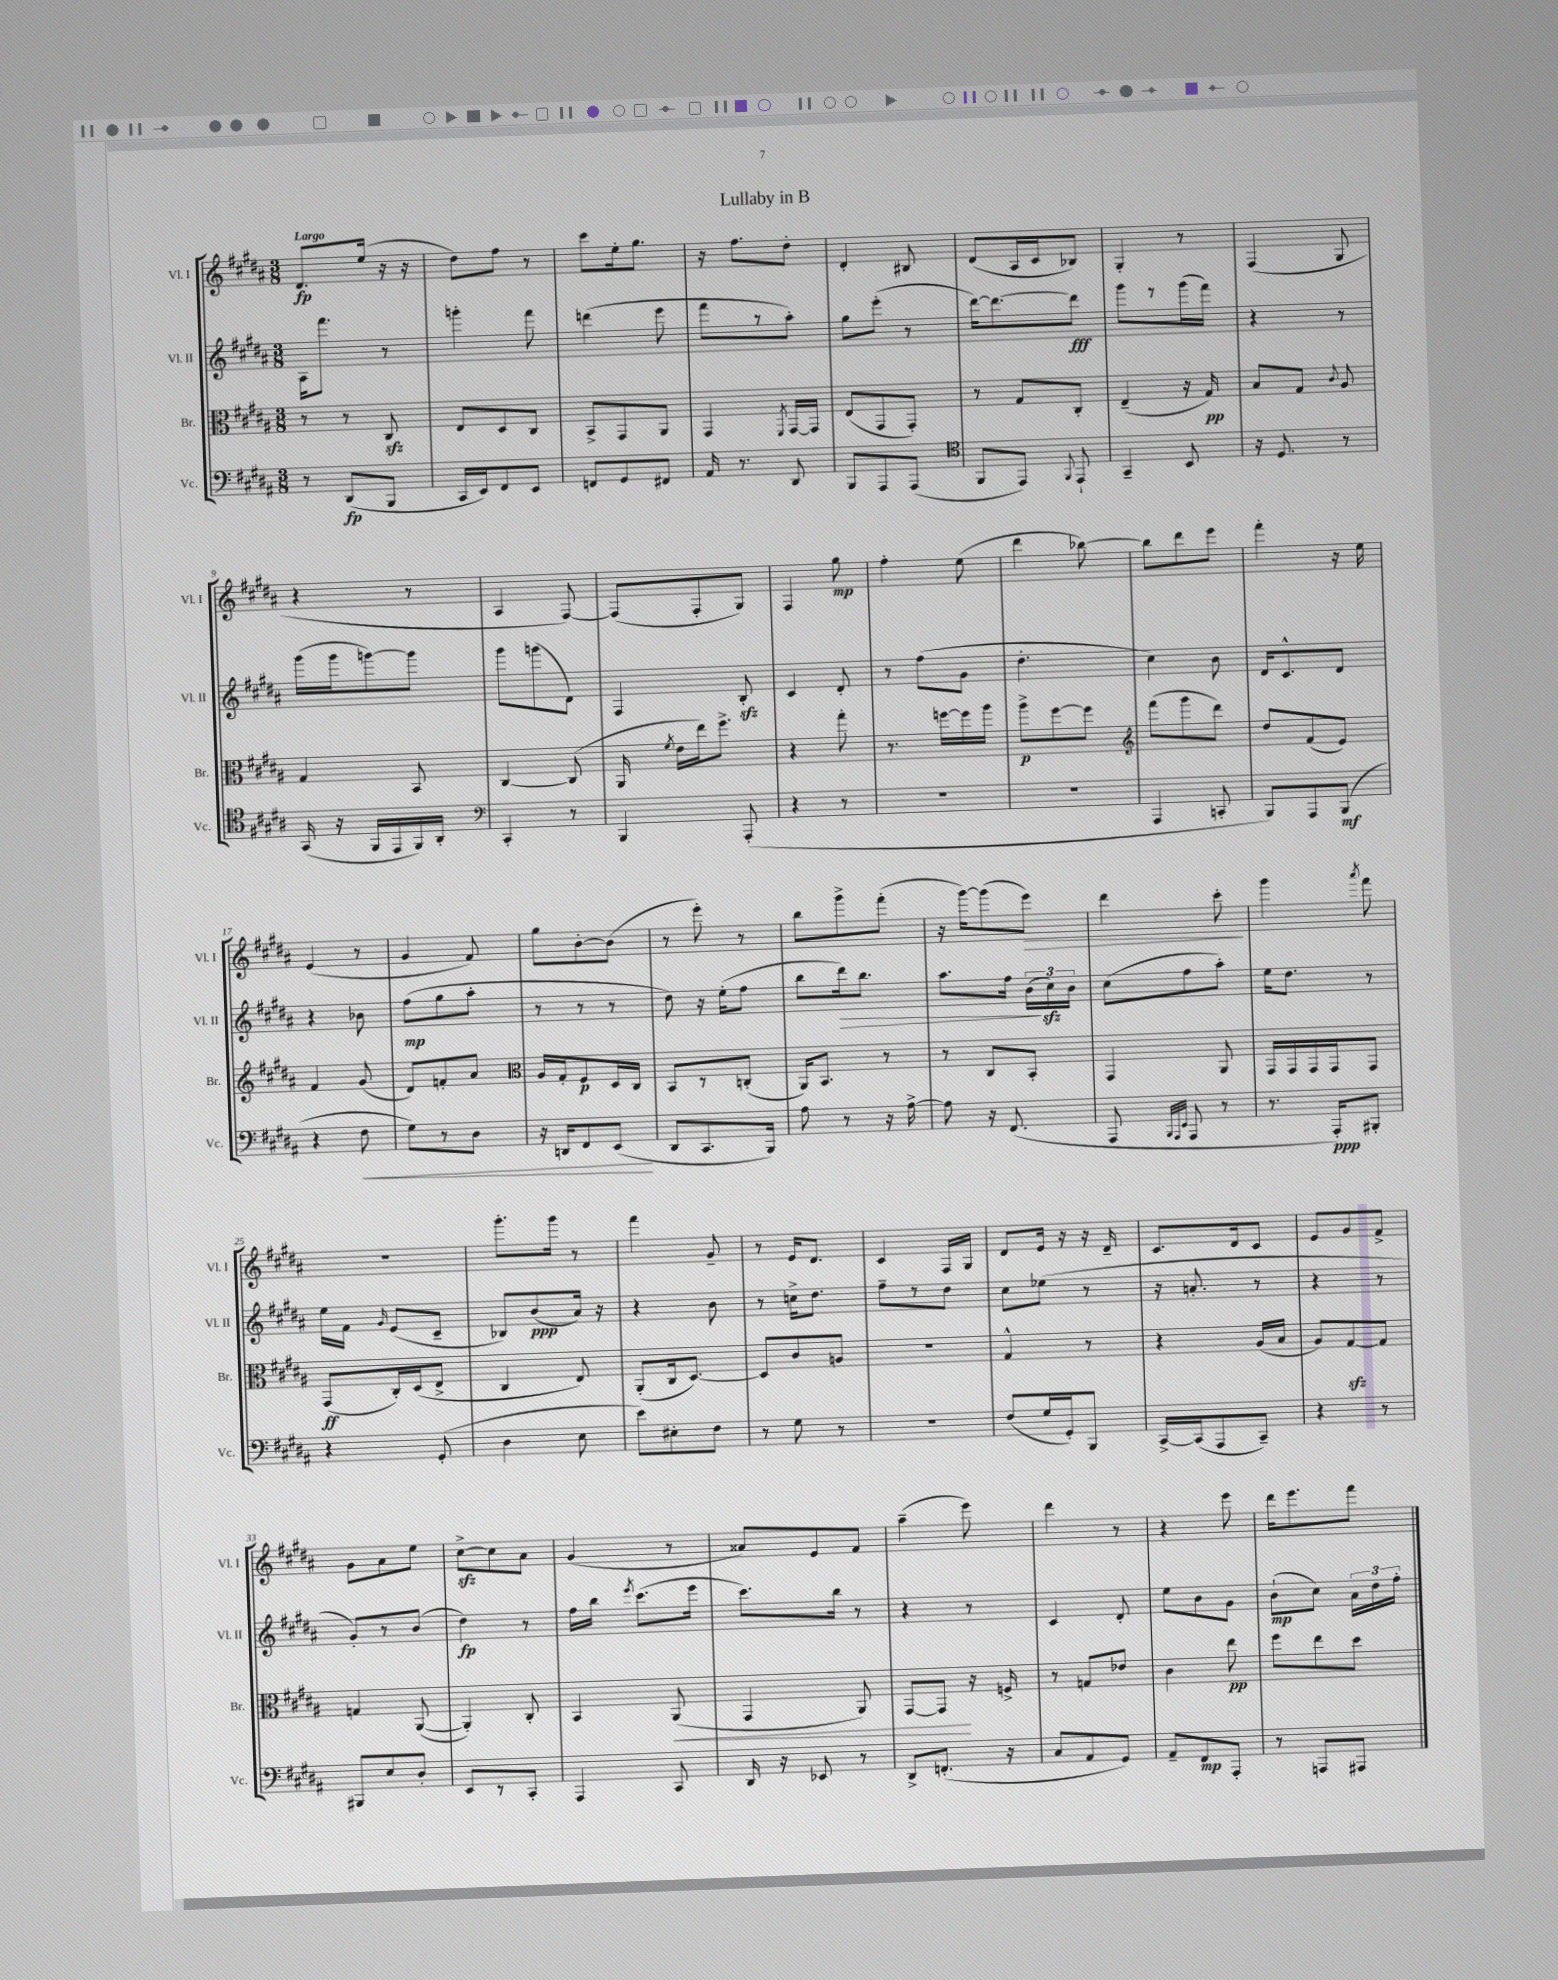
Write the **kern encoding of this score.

**kern	**kern	**kern	**kern
*staff4	*staff3	*staff2	*staff1
*clefF4	*clefC3	*clefG2	*clefG2
*k[f#c#g#d#a#]	*k[f#c#g#d#a#]	*k[f#c#g#d#a#]	*k[f#c#g#d#a#]
*M3/8	*M3/8	*M3/8	*M3/8
8r	8r	16A#\LK	8.d#/L
.	.	8.fff#\J	.
(8DD#/L	8r	.	.
.	.	.	(16ee/Jk
8BBB/J	8C#/	8r	16r
.	.	.	16r
=	=	=	=
16CC#/LL	8E/L	4ggg'\	8dd#\L)
16EE/J)	.	.	.
8FF#/	8D#/	.	8ff#\J
8EE/J	8C#/J	8fff#\	8r
=	=	=	=
8FF/L	8BB^/L	(4ddd\	8ccc#\L
8GG#/	8GG#/	.	16ee'\k
.	.	.	8.gg#\J
8FF#/J	8AA#/J	8eee\	.
=	=	=	=
16AA#/	4GG#/	8fff#\L	16r
8.r	.	.	8.ff#\L
.	.	8r	.
.	8qFF#/	.	.
8DD#/	[16GG#/LL	8aa#'\J)	8dd#'\J
.	16GG#/]JJ	.	.
=	=	=	=
8BBB/L	(8E/L	8gg#\L	4d#'/
8AAA#/	8GG#/	(8eee'\J	.
(8AAA#/J	8GG#'/J)	8r	8B#/
=	=	=	=
*clefC4	*	*	*
8FF#/L	8r	[16ddd#\LK)	(8d#/L
.	.	8.ddd#\_	.
8EE/J)	8G#/L	.	16A#/L
.	.	.	16c#/J
8qqFF#/	.	.	.
8EE`/	8C#'/J	8ddd#\]J	8B-/J)
=	=	=	=
4GG#~/	(4E~/	8ggg#\L	4G#'/
.	.	8r	.
8BB/	16r	(16ggg#\L	8r
.	16G#/)	16fff#\JJ)	.
=	=	=	=
16r	8B/L	4r	(4F#/
8.D#/	.	.	.
.	8G#/J	.	.
.	8qqc#/	.	.
8r	8A#/	8r	8G#/
=	=	=	=
(16GG#/	4G#/	(16ggg#\LL	4r
16r	.	16ggg#\J	.
16FF#/LL	.	[8ggg\)	.
16EE/	.	.	.
16FF#/)	8BB/	8ggg\]J	8r
16AA#'/JJ	.	.	.
=	=	=	=
*clefF4	*	*	*
4CC#'/	[4C#/	8ggg#\L	4A#/
.	.	(8ggg\	.
8r	(8C#/]	8d#\J)	[8F#/)
=	=	=	=
4BBB/	16AA#/	4F#/	(8F#/]L
.	8qf#/	.	.
.	16e\LL	.	.
.	16ee\J)	.	8F#'/
.	8.ff#^\J	.	.
(8AAA#'/	.	8B'/	8G#/J)
=	=	=	=
4r	4r	4c#/	4F#/
8r	8gg#'\	8d#'/	8gg#\
=	=	=	=
4.r	8.r	8r	4ff#'\
.	.	(8ff#\L	.
.	[16ff\LL	.	.
.	16ff\]	8g#\J	(8ee\
.	16aa#\JJ	.	.
=	=	=	=
4.r	8aa#^\L	4.dd#'\	4ddd#\
.	[8ff#\	.	.
.	8ff#\]J	.	[8bb-\)
=	=	=	=
*	*clefG2	*	*
4AAA#/	(8fff#\L	4cc#\)	8bb-\]L
.	8ggg#\	.	8ddd#\
8CC'/	8ddd#\J)	8b\	8eee\J
=	=	=	=
8BBB/L)	8dd#/L	16d#/LK	4fff#'\
.	.	8.c#^^/	.
8AAA#/	(8f#/	.	.
(8BBB/J	8e/J)	8d#/J	16r
.	.	.	16ee\
=	=	=	=
4r	4f#/	4r	(4e/
8F#\	(8g#/	8b-\	8r
=	=	=	=
8G#\L)	8d#/L)	(8ff#\L	4g#/
8r	8f'/	8gg#\	.
8D#\J	8a#/J	8aa#'\J	8f#/)
=	=	=	=
*	*clefC3	*	*
16r	16A#/LL	8r	8gg#\L
16DD/LK	16G#'/J	.	.
8FF#/	8F#/	8r	[8b'\
(8EE/J	16D#/L	8r	(8b\]J
.	16C#/JJ	.	.
=	=	=	=
8DD#/L	8BB/L	8dd#\)	8r
8.CC#/	8r	16r	8eee'\)
.	.	(16ee'\LK	.
.	(8C'/J	8ff#\J	8r
16BBB/Jk)	.	.	.
=	=	=	=
8A#\	16AA#/LK)	8bb\L	8bb\L
.	8.BB/J	.	.
8r	.	16ddd#\k)	8ggg#^\
.	.	8.bb\J	.
16r	8r	.	(8fff#'\J
[16A#^\	.	.	.
=	=	=	=
8A#\]	8r	8.aa#\L	16r
.	.	.	[16ggg#\LK)
16r	8C#/L	.	(8ggg#\]
(8.FF#/	.	16ff#\Jk	.
.	8BB'/J	(24b\LL	8eee\J)
.	.	24cc#\)	.
.	.	24b\JJ	.
=	=	=	=
8AAA#/	4GG#/	(8cc#\L	4ddd#\
32qqBBB/LLL	.	.	.
32qqAAA#/	.	.	.
32qqEE/JJJ	.	.	.
8AAA#/	.	8ff#\	.
8r	8AA#/	8aa#'\J)	8ccc#'\
=	=	=	=
8.r	16GG#/LL	16ee\LK	4ggg#\
.	16GG#/	8.dd#\J	.
.	16GG#/	.	.
16AAA#'/LK)	16GG#/J	.	.
.	.	.	8qaaa#/
8BBB#'/J	8GG#/J	8r	8fff#\
=	=	=	=
4r	(8GG#/L	16ee\LL	4.r
.	.	16f#\JJ	.
.	.	16qqg#/	.
.	16C#'/L)	(8e/L	.
.	(16D#/J	.	.
(8GG#'/	8E^/J	8c#~/J	.
=	=	=	=
4D#\	4C#/	8B-/L)	8.ggg#'\L
.	.	(8b/	.
.	.	.	16ggg#\Jk
8E\	8E/)	16a#/Jk)	8r
.	.	16r	.
=	=	=	=
8e\L)	(8AA#'/L	4r	4fff#\
8E#'\	16C#/k	.	.
.	[8.D#/J)	.	.
8F#\J	.	8b\	8g#~/
=	=	=	=
8r	8D#/]L	8r	8r
8G#\	8c#/	16cc^\LK	16e/LK
.	.	8.dd#\J	8.d#/J
8r	8A/J	.	.
=	=	=	=
4.r	4.r	8ff#~\L	4c#/
.	.	8r	.
.	.	8dd#\J	16F#/LL
.	.	.	16G#/JJ
=	=	=	=
(8F#/L	4G#^^/	8cc#\L	8d#/L
16G#/L	.	(8ee-\J	16e/Jk
16GG#'/J)	.	.	16r
8BBB/J	8r	8r	16r
.	.	.	16d#~/
=	=	=	=
[16CC#^/LL	4r	16r	8.c#/L
(16CC#/]J	.	8.a'/	.
8AAA#/	.	.	.
.	.	.	16d#/k
8CC#~/J)	(16A#/LL	8r	8c#/J
.	16B/JJ	.	.
=	=	=	=
4r	8A#/L)	4r	8e/L
.	[8G#/	.	8g#/
8r	8G#/]J	8r	8f#^/J
=	=	=	=
8BBB#/L	4G/	8g#'/L)	8g#\L
8E/	.	8r	8a#\
8D#'/J	([8AA#/	(8b/J	8ee\J
=	=	=	=
8EE/L	4AA#'/])	4dd#\)	[8cc#^\L
8r	.	.	8cc#\]
8CC#'/J	8C#'/	8r	8a#\J
=	=	=	=
4AAA#/	4BB/	16ff#\LL	(4g#/
.	.	16bb\JJ	.
.	.	8qeee/	.
.	.	(8.ccc#\L	.
8CC#/	(8AA#/	.	8r
.	.	16eee\Jk	.
=	=	=	=
16DD#/	4GG#/	8.ccc#\L)	8a##/L)
16r	.	.	.
8EE-/	.	.	8e/
.	.	16bb\Jk	.
8r	8AA#/)	8r	8f#/J
=	=	=	=
8DD#^/L	[8GG#/L	4r	(4aa#~\
(8.FF'/J	8GG#/]J	.	.
.	16r	8r	8eee\)
16r	16F^/	.	.
=	=	=	=
8C#/L	8r	4c#/	4ddd#\
8AA#/	8G/L	.	.
8GG#/J)	8e-/J	8d#'/	8r
=	=	=	=
8AA#~/L	4c#\	8ee\L	4r
8FF#/	.	8b\	.
8AAA#'/J	8ee\	8g#\J	8eee\
=	=	=	=
8r	8ff#\L	(8b`\L	16ddd#\LK
.	.	.	8.eee\
8AAA/L	8ee\	8cc#\J)	.
8AAA#/J	8dd#\J	24a#\LL	8fff#\J
.	.	24dd#\	.
.	.	24ff#'\JJ	.
==	==	==	==
*-	*-	*-	*-
